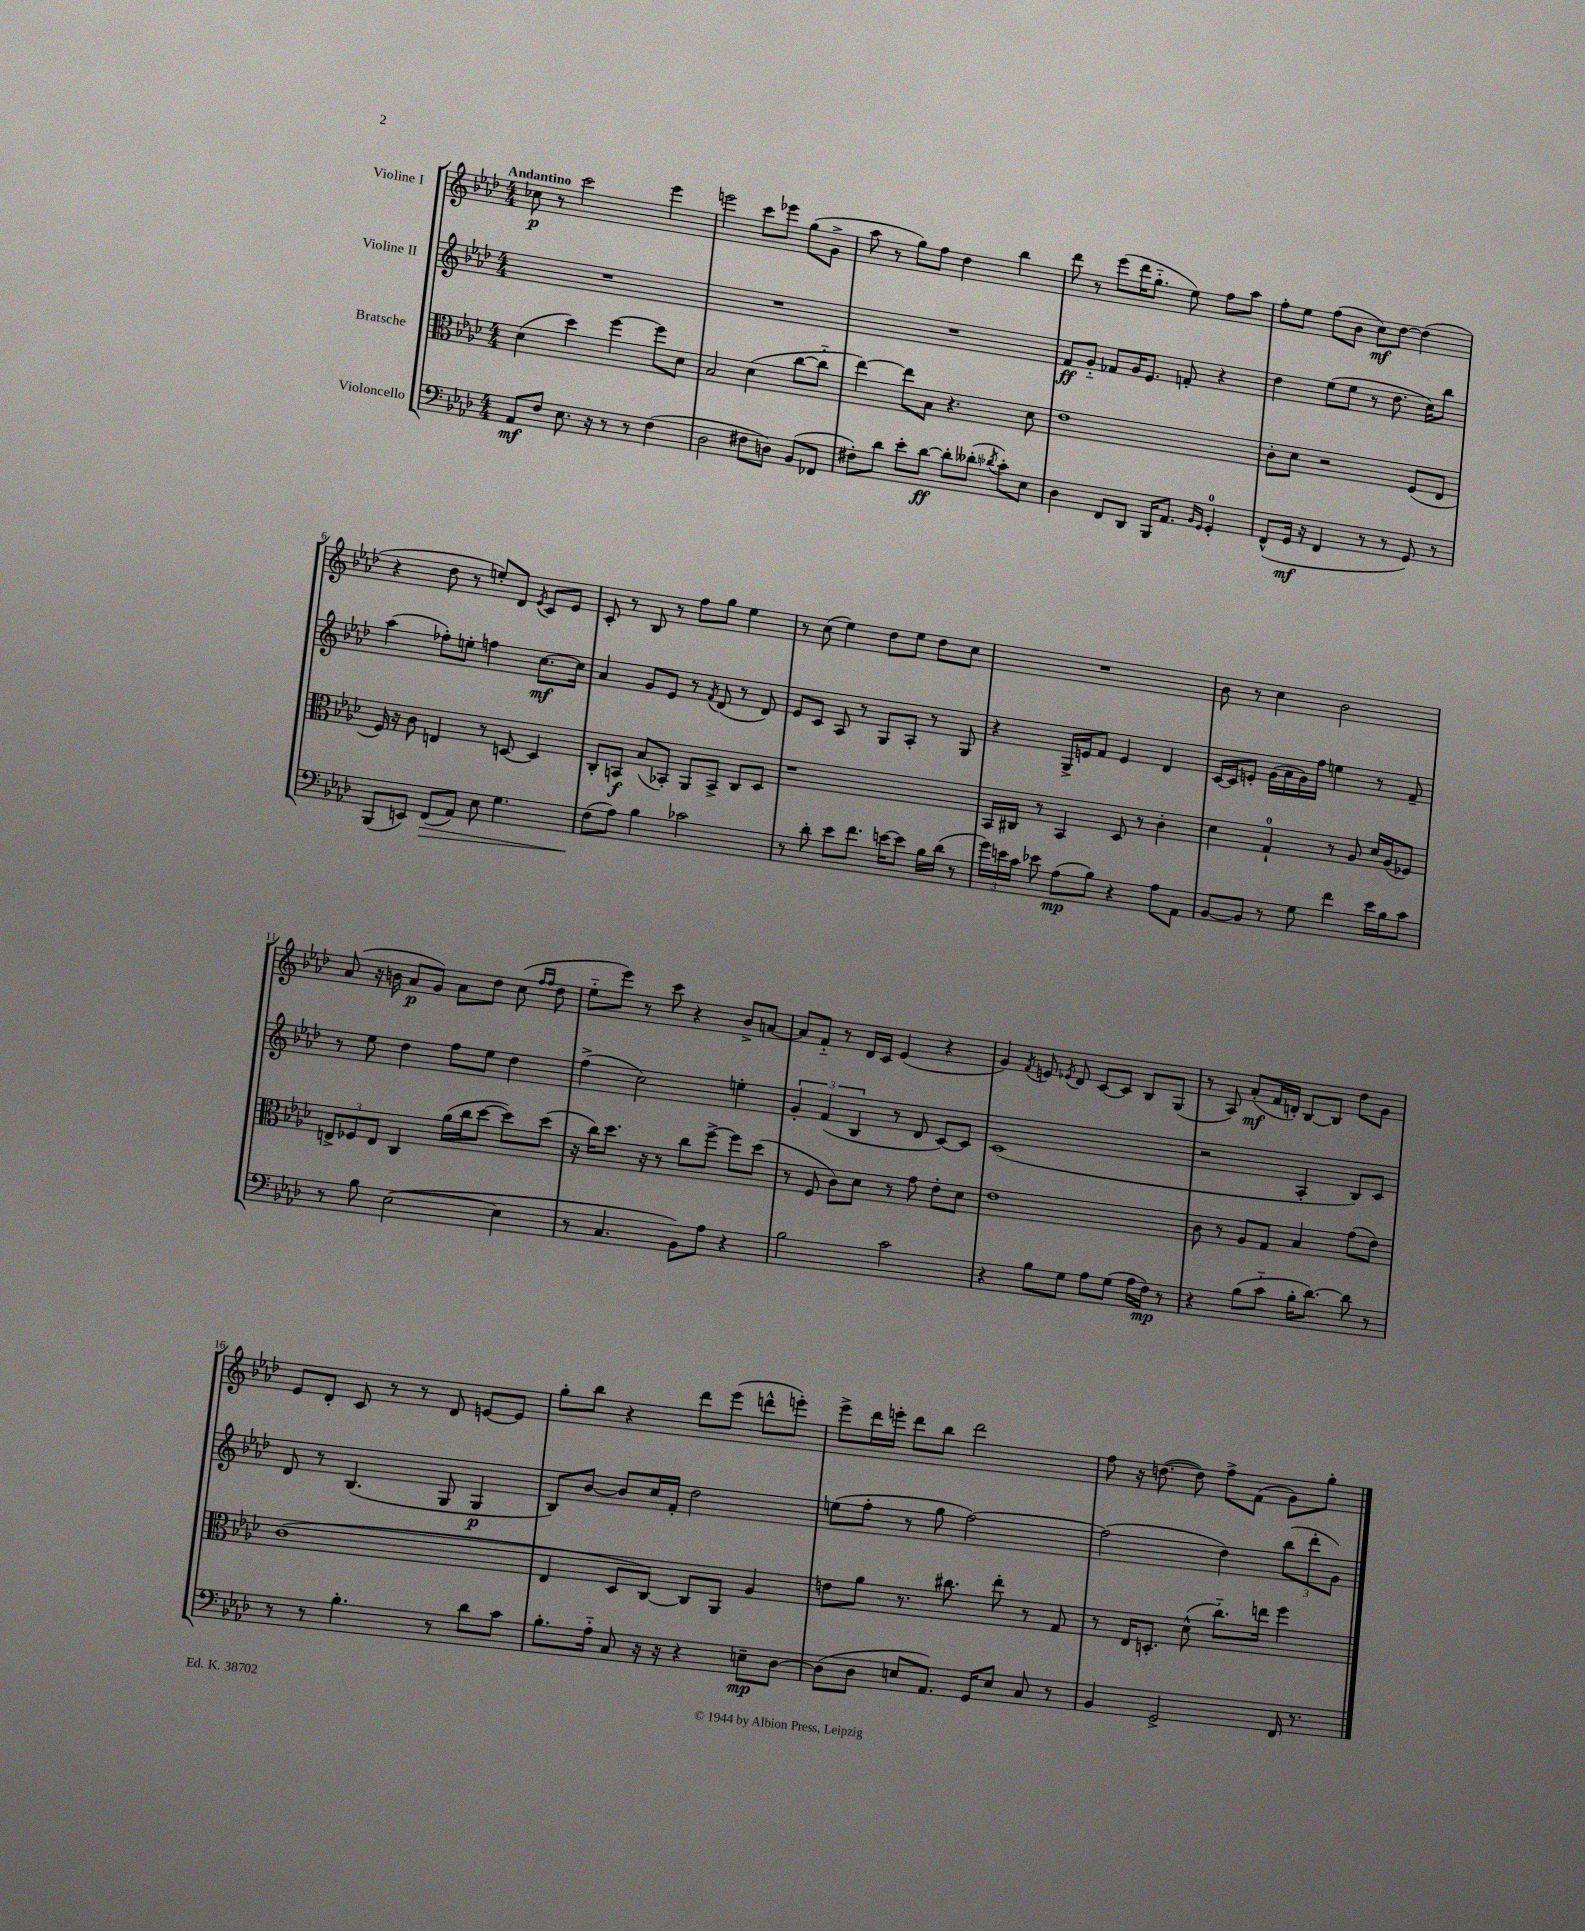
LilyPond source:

<<
\new StaffGroup <<
\new Staff = "s0" \with { instrumentName = "Violine I" } {
    \clef treble \key aes \major \numericTimeSignature \time 4/4 \tempo "Andantino"
    \autoBeamOff ces''8\p r8 c'''2 ees'''4 |
    e'''2 c'''8[ ees'''8] g''8[( g'8]-> |
    aes''8 r8 g''8[) f''8] des''4 bes''4 |
    des'''8 r8 ees'''8[( des'''16 g''8.]-_ ees''8) f''8[ aes''8] |
    f''8[-. ees''8] f''8[( bes'8] c''8[\mf) des''8]~ des''4( |
    r4 des''8 r8 e''8[-.) des'8] \acciaccatura { ees'8 } c'8[ ees'8] |
    c'8-. r8 bes8 r8 f''8[ g''8] ees''4 |
    r8 c''8( ees''4) des''8[ ees''8] des''8[ c''8] |
    R1 |
    bes'8 r8 c''4 bes'2 |
    aes'8( r16 b'16 aes'8[\p g'8]) aes'8[ des''8] c''8( \grace { f''16[ f''16] } des''8 |
    ees''8[-_ ees'''8]) r8 c'''8 r4 bes'8[-> a'8]~ |
    a'8[ f'8]-_ r8 des'16[ c'16] ees'4( r4 |
    g'4) \acciaccatura { f'8 } e'8 \acciaccatura { ees'8 } des'8 c'8[~ c'8] bes8[ g8]( |
    r8 aes8) aes'8[-.\mf( f'16 d'16]-.) bes8[~ bes8] des''8[ g'8] |
    ees'8[ des'8]-. c'8 r8 r8 des'8 e'8[~ e'8] |
    g''8[-. bes''8] r4 des'''8[ ees'''8]( d'''8[-^ e'''8]-.) |
    ees'''8[-> des'''16 e'''16]-. des'''8[ bes''8] des'''2 |
    f''8 r16 d''8.~( d''8) f''8[-> f'8]( g'8[) g''8]-. \bar "|." |
}
\new Staff = "s1" \with { instrumentName = "Violine II" } {
    \clef treble \key aes \major \numericTimeSignature \time 4/4
    \autoBeamOff R1 |
    R1 |
    R1 |
    f'8[\ff g'8]-_ fes'8[ g'16 ees'8.] f'8-. r4 |
    des''4 ees''8[( ees''8] r8 des''8. c''16[) bes''8] |
    aes''4( fes''8[-.) e''8]-. f''4 c''8.[~\mf c''16] |
    aes'4 g'8[ ees'8] r8 \acciaccatura { f'8 } des'8( r8 des'8) |
    ees'8[ c'8] aes8 r8 g8[ aes8]-. r8 g8 |
    r4 g16[-> e'16 f'8] e'4 des'4 |
    c'16[~ c'16 e'8]-. g'16[( aes'16 g'16) f''16] e''4 r8 f'8-- |
    r8 ees''8 des''4 f''8[ ees''8] des''4 |
    f''4->( c''2) e''4-. |
    \tuplet 3/2 { g'4-. f'4( bes4 } r8 des'8 c'8[~) c'8] |
    c'1( |
    r2 aes4-. bes8[) c'8] |
    des'8 r8 bes4.( g8 g4\p |
    bes8[) bes'8]~ bes'8[ c''16 f'16]-. des''2 |
    e''8[( f''8]-. r8 g''8 f''2~) |
    f''2( des''4) \tuplet 3/2 { bes''8[( des'''8-. g'8]) } \bar "|." |
}
\new Staff = "s2" \with { instrumentName = "Bratsche" } {
    \clef alto \key aes \major \numericTimeSignature \time 4/4
    \autoBeamOff des'4( des''4) f''4~ f''8[ des'8] |
    bes2 des'4( c''8[~ c''8]-_ |
    ees''4~) ees''8[ bes8] r4. des'8 |
    ees'1 |
    c'8[-. des'8] r2 f8[( ees8] |
    f16) r16 c'8 e4 r8 d8~ d4 |
    c8[-. b,8]\f bes8[( bes,8]-.) aes,8[ bes,8]-> c8[ des8] |
    r1 |
    bes,16[ cis16] r8 bes,4 des8 r8 c'4-. |
    des'4 g4-0-! r8 aes8 des'16[ aes16( fes8]) |
    \tuplet 3/2 { e8[-> fes8 e8] } c4 aes'16[( c''16 des''8]~ des''8[) des''8]( |
    r16 c''16[) des''8.] r16 r8 c''8[ f''8]~-> f''8[ des''8]( |
    r8 f8 c'8[) des'8] r8 g'8 ees'8[-. des'8] |
    ees'1 |
    c'8 r8 aes8[ g8] bes4 g'8[( ees'8]) |
    c'1( |
    ees4 des8[ c8]~) c8[ aes,8] aes4 |
    e'8[ aes'8] r8. cis''8. ees''8-. r8 g8 |
    r8 ees16[ d8.]-. des'8-^( c''8.[-_) e''16] f''4 \bar "|." |
}
\new Staff = "s3" \with { instrumentName = "Violoncello" } {
    \clef bass \key aes \major \numericTimeSignature \time 4/4
    \autoBeamOff aes,8[\mf f8] ees8. r16 r8 r8 f4( |
    des2 fis8[ d8]) bes,8[( fes,8] |
    fis8[-.) des'8] ees'8[-. des'8]~\ff des'8[-. deses'8]-.( \acciaccatura { des'8 } c'8[-.) ees8] |
    des4 f,8[ des,8] bes,,16[ aes,8.] \grace { bes,16[ g,16] } g,4-0-. |
    f,8[-^( g,16]\mf r16 f,4 r8 r8 g,8) r8 |
    bes,,8[( e,8]) f,8[\>( aes,8]) ees8 g4. |
    f8[\!( aes8]) bes4 ces'2 |
    r8 des'8-. ees'8[ f'8.] e'16[~ e'8] bes16[ des'16]( r8 |
    \tuplet 3/2 { g'16[) e'16 c'16] } ees'8 aes8[\mp( bes8]) r4 aes8[ aes,8] |
    bes,8[~ bes,8] r8 g8 f'4 ees'16[ bes16 c'8] |
    r8 bes8 ees2~( ees4 |
    r8 c4. bes,8[) aes8] r4 |
    bes2 c'2 |
    r4 bes8[ g8] aes8[ g8]( aes16[ f16]\mp) r8 |
    r4 bes8[( c'8]-_ bes16[-. des'8.]~) des'8 r8 |
    r8 r8 bes4.-. r8 des'8[ c'8] |
    bes8.[-. aes16]-_ c8 r16 r16 r4 e8[--\mp des8]~ |
    des8[( des8] e8[ aes,8.]) g,16[ e8] c8 r8 |
    bes,4 g,2-> f,16 r8. \bar "|." |
}
>>
>>
